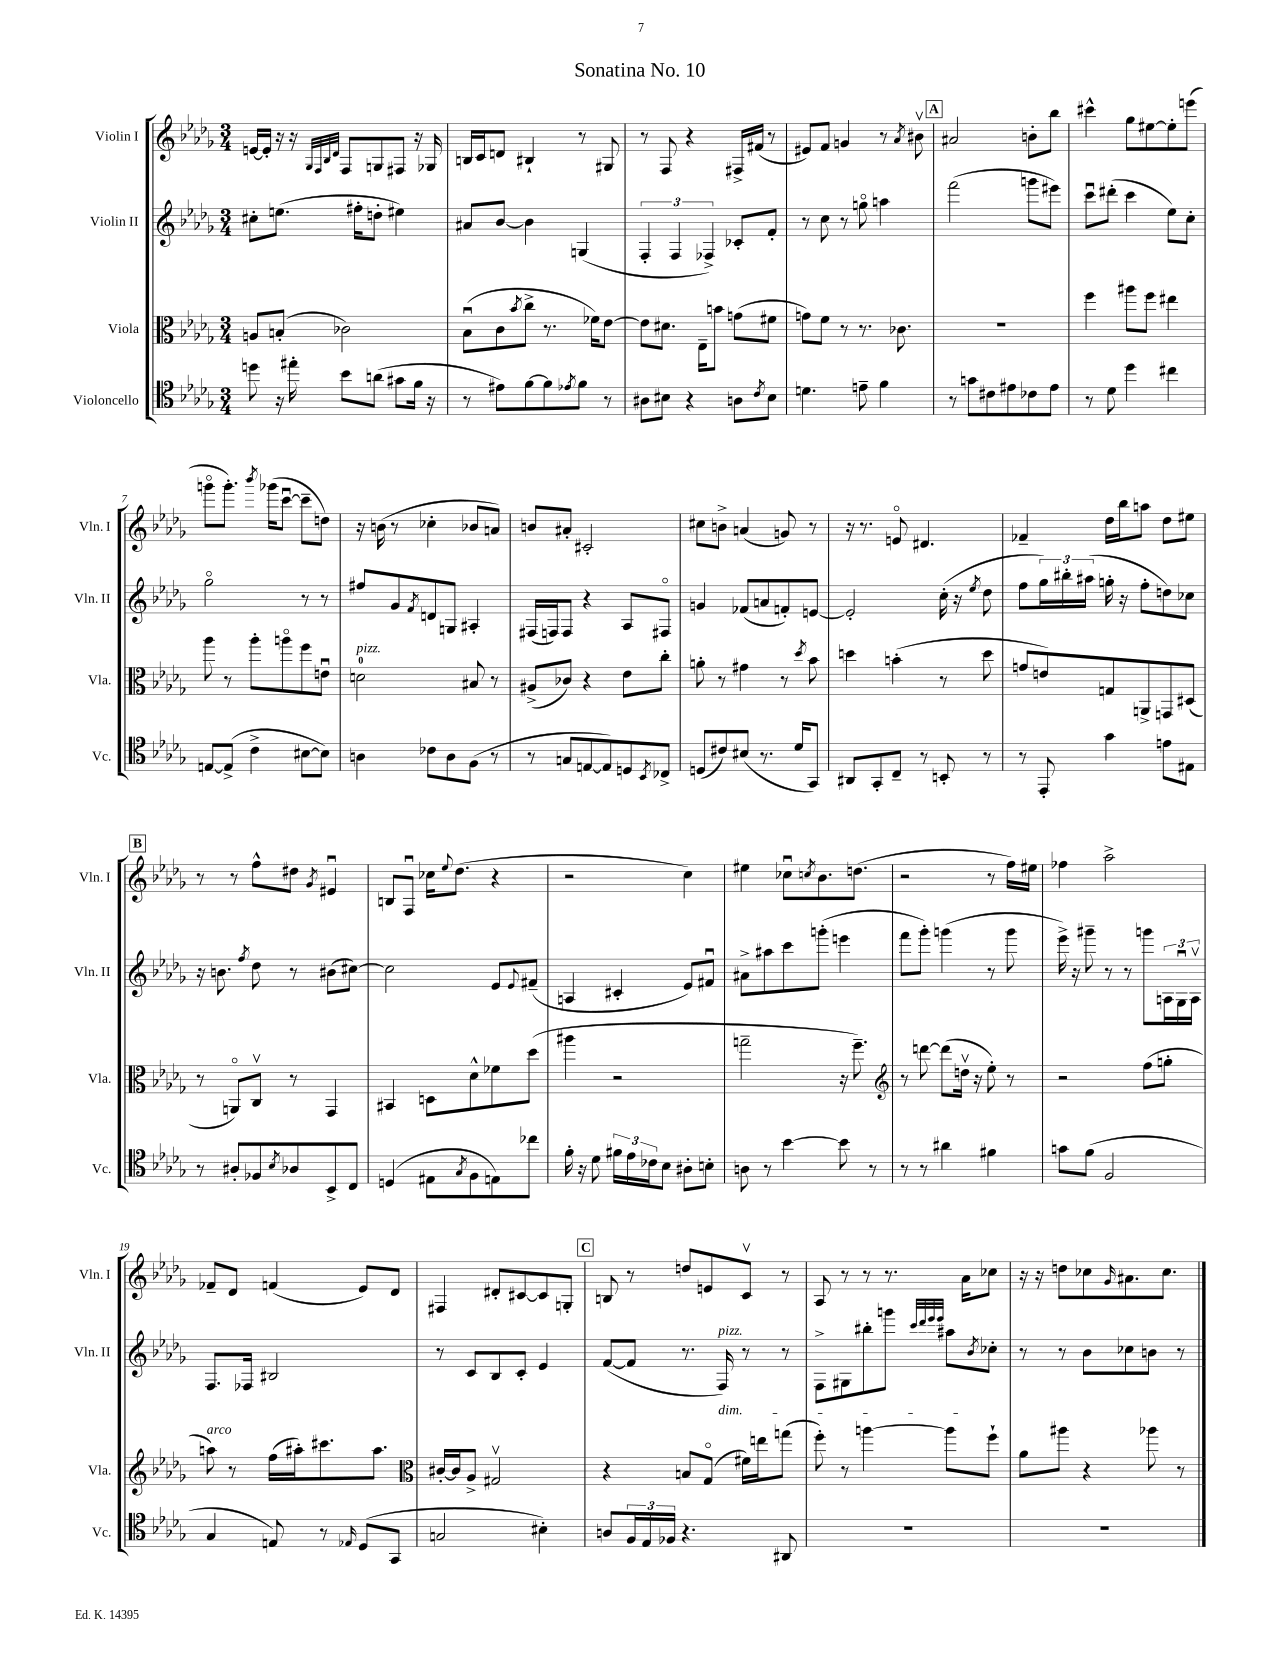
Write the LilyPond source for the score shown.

\header { title = "Sonatina No. 10" }
<<
\new StaffGroup <<
\new Staff = "s0" \with { instrumentName = "Violin I" shortInstrumentName = "Vln. I" } {
    \clef treble \key des \major \numericTimeSignature \time 3/4
    e'16~ e'16-. r16 r16 \grace { ges32 f32 bes32 des'32 } f8 g8 fis8 r16 ges16 |
    b16 c'16 d'8 bis4-! r8 gis8 |
    r8 f8 r4 fis16-> fis'16( r8 |
    eis'8) f'8 g'4 r8 \acciaccatura { aes'8 } bis'8\upbow |
    \mark \markup { \box "A" } ais'2 b'8-. bes''8 |
    cis'''4-^ ges''8 eis''8~ eis''8-. e'''8( |
    g'''8\flageolet g'''8.-.) \acciaccatura { bes'''8 } ges'''16( c'''8~\downbow c'''8-- d''8) |
    r16 b'16( r8 ces''4-. bes'8 a'8) |
    b'8 ais'8-. cis'2-. |
    cis''8 b'8-> a'4( g'8) r8 |
    r16 r8. e'8\flageolet dis'4. |
    fes'4-- des''16 bes''16 a''8 des''8 eis''8 |
    \mark \markup { \box "B" } r8 r8 f''8-^ dis''8 \acciaccatura { ges'8 } eis'4\downbow |
    b8 f8\downbow ces''16 \appoggiatura { ees''8 } des''8.( r4 |
    r2 c''4) |
    eis''4 ces''8\downbow \acciaccatura { c''8 } bes'8. d''8.( |
    r2 r8 f''16) eis''16 |
    fes''4 aes''2-> |
    fes'8-- des'8 f'4( ees'8) des'8 |
    fis4 dis'8-. cis'8~ cis'8 g8-. |
    \mark \markup { \box "C" } b8 r8 d''8 e'8 c'8\upbow r8 |
    aes8 r8 r8 r8. aes'16 ces''8 |
    r16 r16 d''8 ces''8 \grace { ges'16 } ais'8. ces''8. \bar "|." |
}
\new Staff = "s1" \with { instrumentName = "Violin II" shortInstrumentName = "Vln. II" } {
    \clef treble \key des \major \numericTimeSignature \time 3/4
    cis''8-. e''8.( fis''16-. d''8-. eis''4) |
    ais'8 bes'8~ bes'4 g4( |
    \tuplet 3/2 { f4-. f4 fes4->) } ces'8-. f'8-. |
    r8 c''8 r8 g''8\flageolet a''4 |
    \mark \markup { \box "A" } f'''2( g'''8 eis'''8) |
    c'''8\downbow dis'''8-.( c'''4 ees''8) c''8-. |
    ges''2\flageolet r8 r8 |
    fis''8 ges'8 \acciaccatura { f'8 } d'8 g8 ais4-. |
    fis16( f16) f8 r4 aes8 fis8\flageolet |
    g'4 fes'8( a'8 f'8-.) e'8~ |
    e'2-. c''16-.( r16 \acciaccatura { ees''8 } des''8 |
    f''8 \tuplet 3/2 { ges''16) bis''16-. ais''16( } g''16-. r16 f''8-. d''8) ces''8 |
    \mark \markup { \box "B" } r16 b'8. \acciaccatura { f''8 } des''8 r8 bis'8( cis''8~) |
    cis''2 ees'8 \appoggiatura { ees'8 } fis'8--( |
    a4 cis'4-. ees'8) fis'8\downbow |
    ais'8-> ais''8 c'''8 g'''8-.( e'''4 |
    f'''8 ges'''8-.) g'''4( r8 g'''8 |
    ees'''16->) r16 gis'''8-- r8 r8 g'''8 \tuplet 3/2 { a16 ges16\downbow a16\upbow } |
    f8. fes16 bis2 |
    r8 c'8 bes8 c'8-. ees'4 |
    \mark \markup { \box "C" } f'8~( f'8 r8. f16\dim^\markup { \italic "pizz." }) r8 r8 |
    f8-> gis8 bis''8-. g'''8 \grace { c'''32 des'''32 ees'''32 ees'''32 } ais''8\! \acciaccatura { bes'8 } ces''8-. |
    r8 r8 bes'8 ces''8 b'8 r8 \bar "|." |
}
\new Staff = "s2" \with { instrumentName = "Viola" shortInstrumentName = "Vla." } {
    \clef alto \key des \major \numericTimeSignature \time 3/4
    a8 b8-.( ces'2) |
    bes8\downbow( c'8 \acciaccatura { bes'8 } c''8-> r8. fes'16) ees'8~ |
    ees'8 dis'8. ees16-- b'8 g'8( fis'8 |
    g'8) f'8 r8 r8. ces'8. |
    \mark \markup { \box "A" } R2. |
    f''4 ais''8 f''8 eis''4 |
    aes''8 r8 aes''8-. a''8\flageolet f''8 e'8\downbow |
    d'2-0^\markup { \italic "pizz." } bis8 r8 |
    ais8->( ces'8) r4 ees'8 c''8-. |
    a'8-. r8 gis'4 r8 \acciaccatura { des''8 } bes'8 |
    d''4 b'4-.( r8 d''8 |
    g'8 e'8) g8 a,8-> g,8 dis8( |
    \mark \markup { \box "B" } r8 a,8\flageolet) c8\upbow r8 ges,4 |
    bis,4 d8 des'8-^ fes'8 des''8( |
    ais''4 r2 |
    g''2-- r16 f''8.--) |
    \clef treble r8 d'''8~ d'''8( d''16\upbow r16 ees''8-.) r8 |
    r2 f''8( g''8-. |
    a''8^\markup { \italic "arco" }) r8 f''16( ais''16-.) cis'''8. ais''8. |
    \clef alto cis'16~-. cis'16 aes8-> gis2\upbow |
    \mark \markup { \box "C" } r4 b8 ges8\flageolet( fis'16) e''16 g''8( |
    f''8-.) r8 a''4~ a''8 f''8-! |
    aes'8 ais''8 r4 aes''8 r8 \bar "|." |
}
\new Staff = "s3" \with { instrumentName = "Violoncello" shortInstrumentName = "Vc." } {
    \clef tenor \key des \major \numericTimeSignature \time 3/4
    d''8 r16 eis''16-. bes'8 a'8( gis'8 f'16 r16 |
    r8 eis'8) f'8~ f'8 \acciaccatura { ees'8 } f'8 r8 |
    ais8 bis8 r4 a8 \acciaccatura { c'8 } bis8 |
    d'4. e'8-- f'4 |
    \mark \markup { \box "A" } r8 g'8 cis'8 eis'8 ces'8 eis'8 |
    r8 des'8 des''4 cis''4 |
    e8~ e8->( c'4-> bis8~ bis8) |
    a4 ces'8 a8 f8( r8 |
    r8 g8 e8~ e8) d8 \acciaccatura { bes,8 } ces8-> |
    d8( cis'8) bis8( r8. des'16 ges,8) |
    ais,8 ges,8-. c8-- r8 b,8-. r8 |
    r8 ees,8-. ges'4 e'8 eis8 |
    \mark \markup { \box "B" } r8 ais8-. fes8 \acciaccatura { bes8 } aes8 bes,8-> c8 |
    d4( eis8 \acciaccatura { ges8 } f8 e8) ces''8 |
    f'16-. r16 des'8 \tuplet 3/2 { fis'16 ees'16 ces'16 } bes8 ais8-. b8-. |
    a8 r8 bes'4~ bes'8 r8 |
    r8 r8 ais'4 fis'4 |
    g'8 f'8( f2 |
    ges4 e8) r8 \grace { ees16 } des8( ges,8 |
    g2 bis4-.) |
    \mark \markup { \box "C" } a8 \tuplet 3/2 { f16 ees16 fes16 } r4. ais,8 |
    R2. |
    R2. \bar "|." |
}
>>
>>
